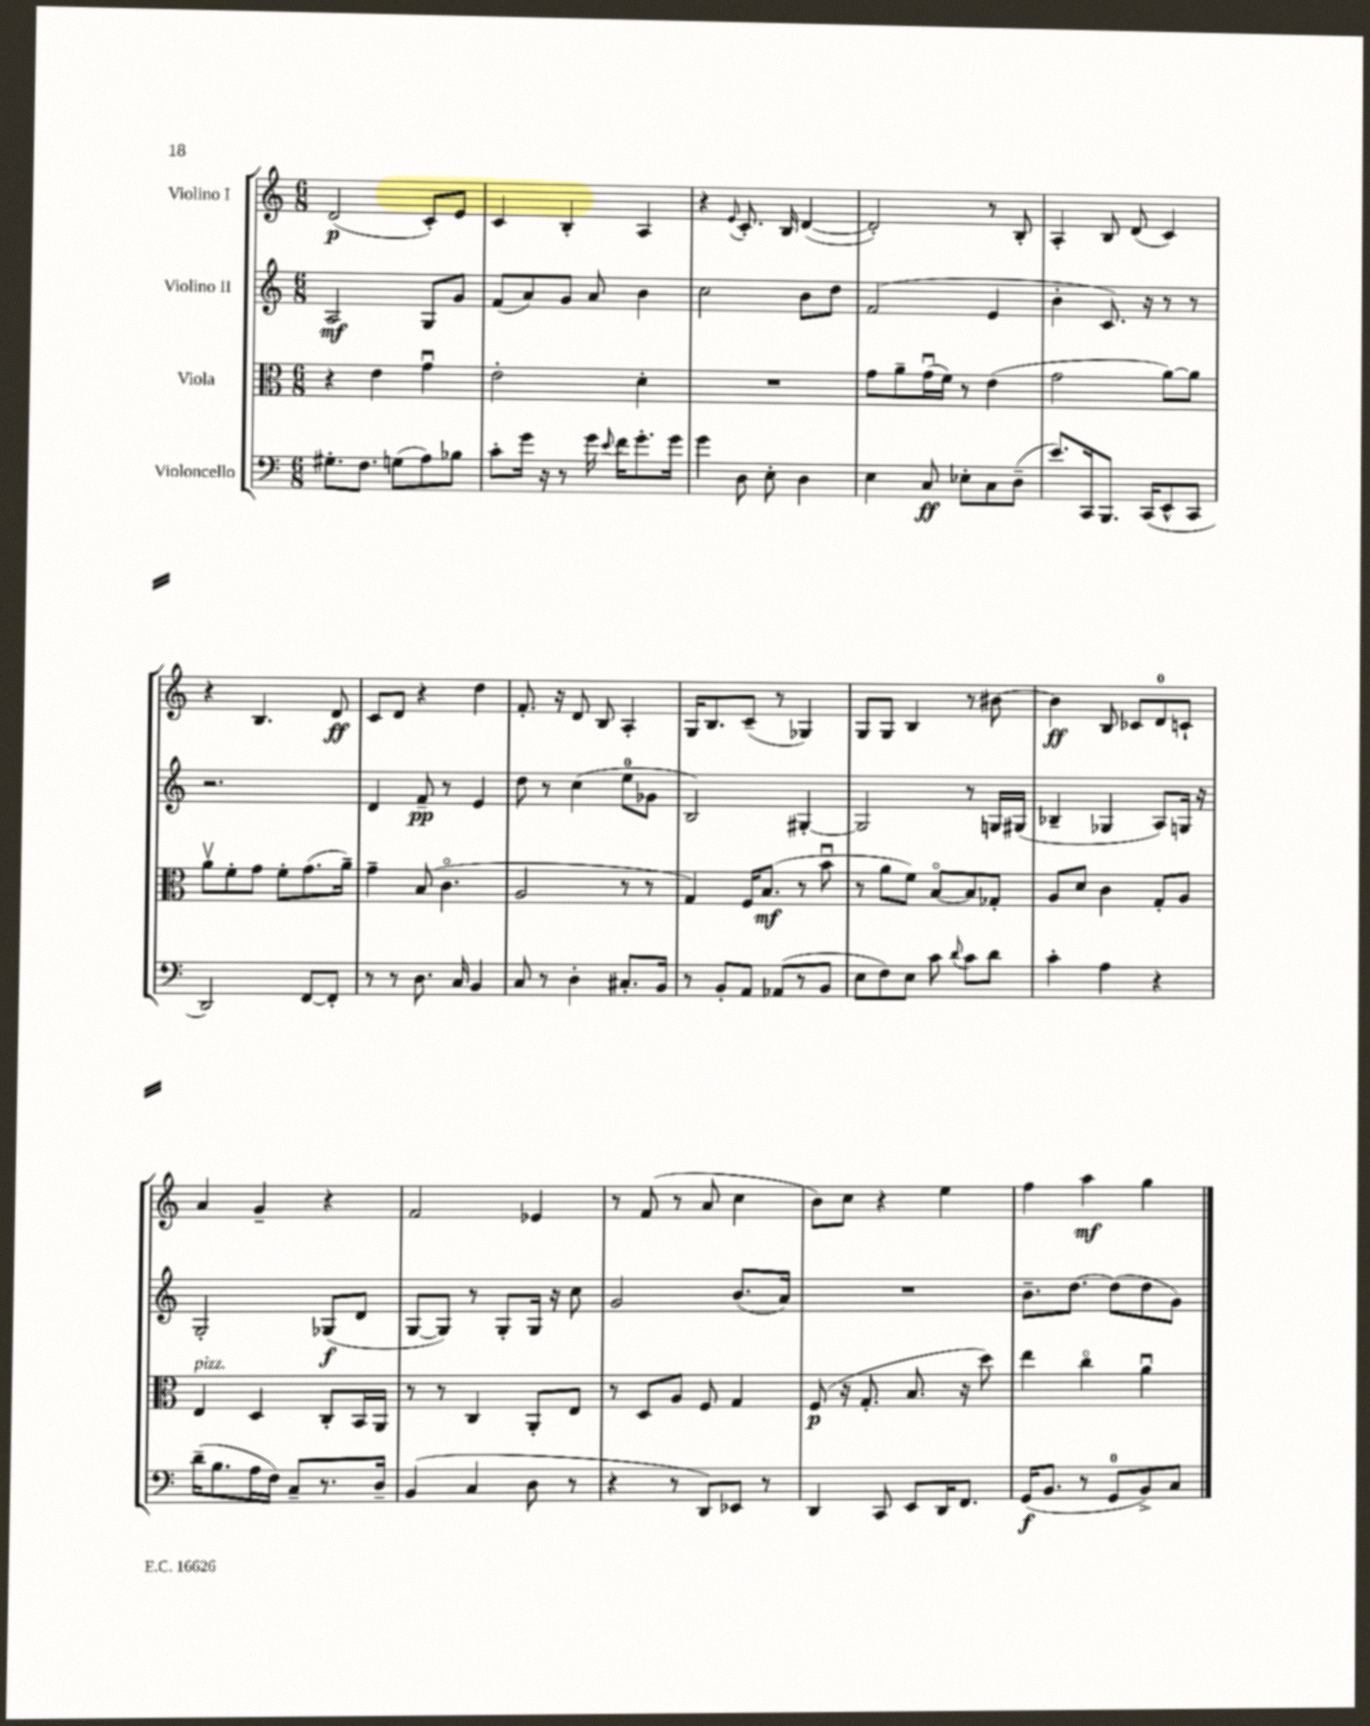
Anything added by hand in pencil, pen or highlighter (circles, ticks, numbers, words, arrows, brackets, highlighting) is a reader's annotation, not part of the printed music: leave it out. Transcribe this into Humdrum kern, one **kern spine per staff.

**kern	**kern	**kern	**kern
*staff4	*staff3	*staff2	*staff1
*clefF4	*clefC3	*clefG2	*clefG2
*k[]	*k[]	*k[]	*k[]
*M6/8	*M6/8	*M6/8	*M6/8
8.G#'\L	4r	2A/	(2d/
8.F\J	.	.	.
.	4e\	.	.
(8G\L	.	.	.
8A\)	4gu\	8G/L	8c'/L)
8B-\J	.	8g/J	8e/J
=	=	=	=
8c'\L	2e'\	(8f/L	4c/
16g\Jk	.	8a/)	.
16r	.	.	.
8r	.	8g/J	4B'/
16g\	.	8a/	.
8qqe/	.	.	.
16f\LK	.	.	.
8.g'\	4d'\	4b\	4A/
16g\Jk	.	.	.
=	=	=	=
4g\	2.r	2cc\	4r
.	.	.	8qqe/
8D\	.	.	8.c'/
8E'\	.	.	.
.	.	.	16B/
4D\	.	8b\L	([4d/
.	.	8dd\J	.
=	=	=	=
4E\	8g\L	(2f/	2d'/])
.	8a~\	.	.
8C/	(16gu\L	.	.
.	16f\JJ)	.	.
8E-'\L	8r	.	.
8C\	(4e\	4e/	8r
(8D~\J	.	.	8B'/
=	=	=	=
8.e/L)	2g\	4b'\	4A'/
16CC/k	.	.	.
8.BBB/J	.	8.c/)	8B/
.	.	.	(8d/
(16CC/LK	.	16r	.
8EE^^/	[8a\L)	8r	4c/)
8CC/J	8a\]J	8r	.
=	=	=	=
2DD/)	8av\L	2.r	4r
.	8f'\	.	.
.	8g\J	.	4.B/
.	8f'\L	.	.
[8FF/L	(8.g\	.	.
8FF'/]J	.	.	8d/
.	16a~\Jk)	.	.
=	=	=	=
8r	4g~\	4d/	8c/L
8r	.	.	8d/J
8.D\	(8B/	8f~/	4r
.	4.co\	8r	.
16C/	.	.	.
4BB/	.	4e/	4dd\
=	=	=	=
8C/	2A/	8dd\	8.f'/
8r	.	8r	.
.	.	.	16r
4D'\	.	(4cc\	8d/
.	.	.	8B/
8.C#'/L	8r	8ee\L	4A'/
.	8r	8g-\J	.
16BB/Jk	.	.	.
=	=	=	=
8r	4G/)	2B/)	16G/LK
.	.	.	8.B/
8BB'/L	.	.	.
8AA/J	16F/LK	.	(8c~/J
.	(8.B/J	.	.
(8AA-/L	.	.	8r
8r	8r	[4G#'/	4G-/)
8BB/J	8bu\	.	.
=	=	=	=
8E\L	8r	2G#/]	8G/L
8F\)	8a\L	.	8G/J
8E\J	8f\J)	.	4B/
8c\	[8Bo/L	.	.
8qqd/	.	.	.
8c\L	8B/]	8r	8r
8d\J	8G-'/J	16G/LL	[8b#\
.	.	(16G#/JJ	.
=	=	=	=
4c'\	8A/L	4B-~/	4b#\]
.	8d/J	.	.
4A\	4c\	4G-/	8B/
.	.	.	8c-/L
4r	8G'/L	8A/L)	8d/
.	8A/J	16G/Jk	8c`/J
.	.	16r	.
=	=	=	=
(16d~\LK	4E/	2G'/	4a/
8.B\	.	.	.
16A\L	4D/	.	4g~/
16F\JJ)	.	.	.
8C~/L	.	.	.
8.r	8C'/L	(8G-/L	4r
.	16BB/L	8d/J	.
16D~/Jk	16AA/JJ	.	.
=	=	=	=
(4BB/	8r	[8G/L	2f/
.	8r	8G/]J)	.
4C/	4C/	8r	.
.	.	8G'/L	.
8D\	8AA'/L	16G/Jk	4e-/
.	.	16r	.
8r	8E/J	8cc\	.
=	=	=	=
4r	8r	2g/	8r
.	8D/L	.	(8f/
8r	8A/J	.	8r
8DD/L)	8F/	.	8a/
8EE-/J	4G/	(8.b/L	4cc\
8r	.	.	.
.	.	16a/Jk)	.
=	=	=	=
4DD/	(8F/	2.r	8b\L)
.	16r	.	8cc\J
.	8.G'/	.	.
8CC/	.	.	4r
8EE/L	8.B/	.	.
16DD/K	.	.	4ee\
8.FF/J	16r	.	.
.	8dd\)	.	.
=	=	=	=
(16GG/LK	4ee\	8.b~\L	4ff\
8.BB/J	.	.	.
.	.	[8.dd\J	.
8r	4cco\	.	4aa\
8GG/L	.	(8dd\]L	.
8BB^/)	4au\	8dd\	4gg\
8C/J	.	8g\J)	.
==	==	==	==
*-	*-	*-	*-
